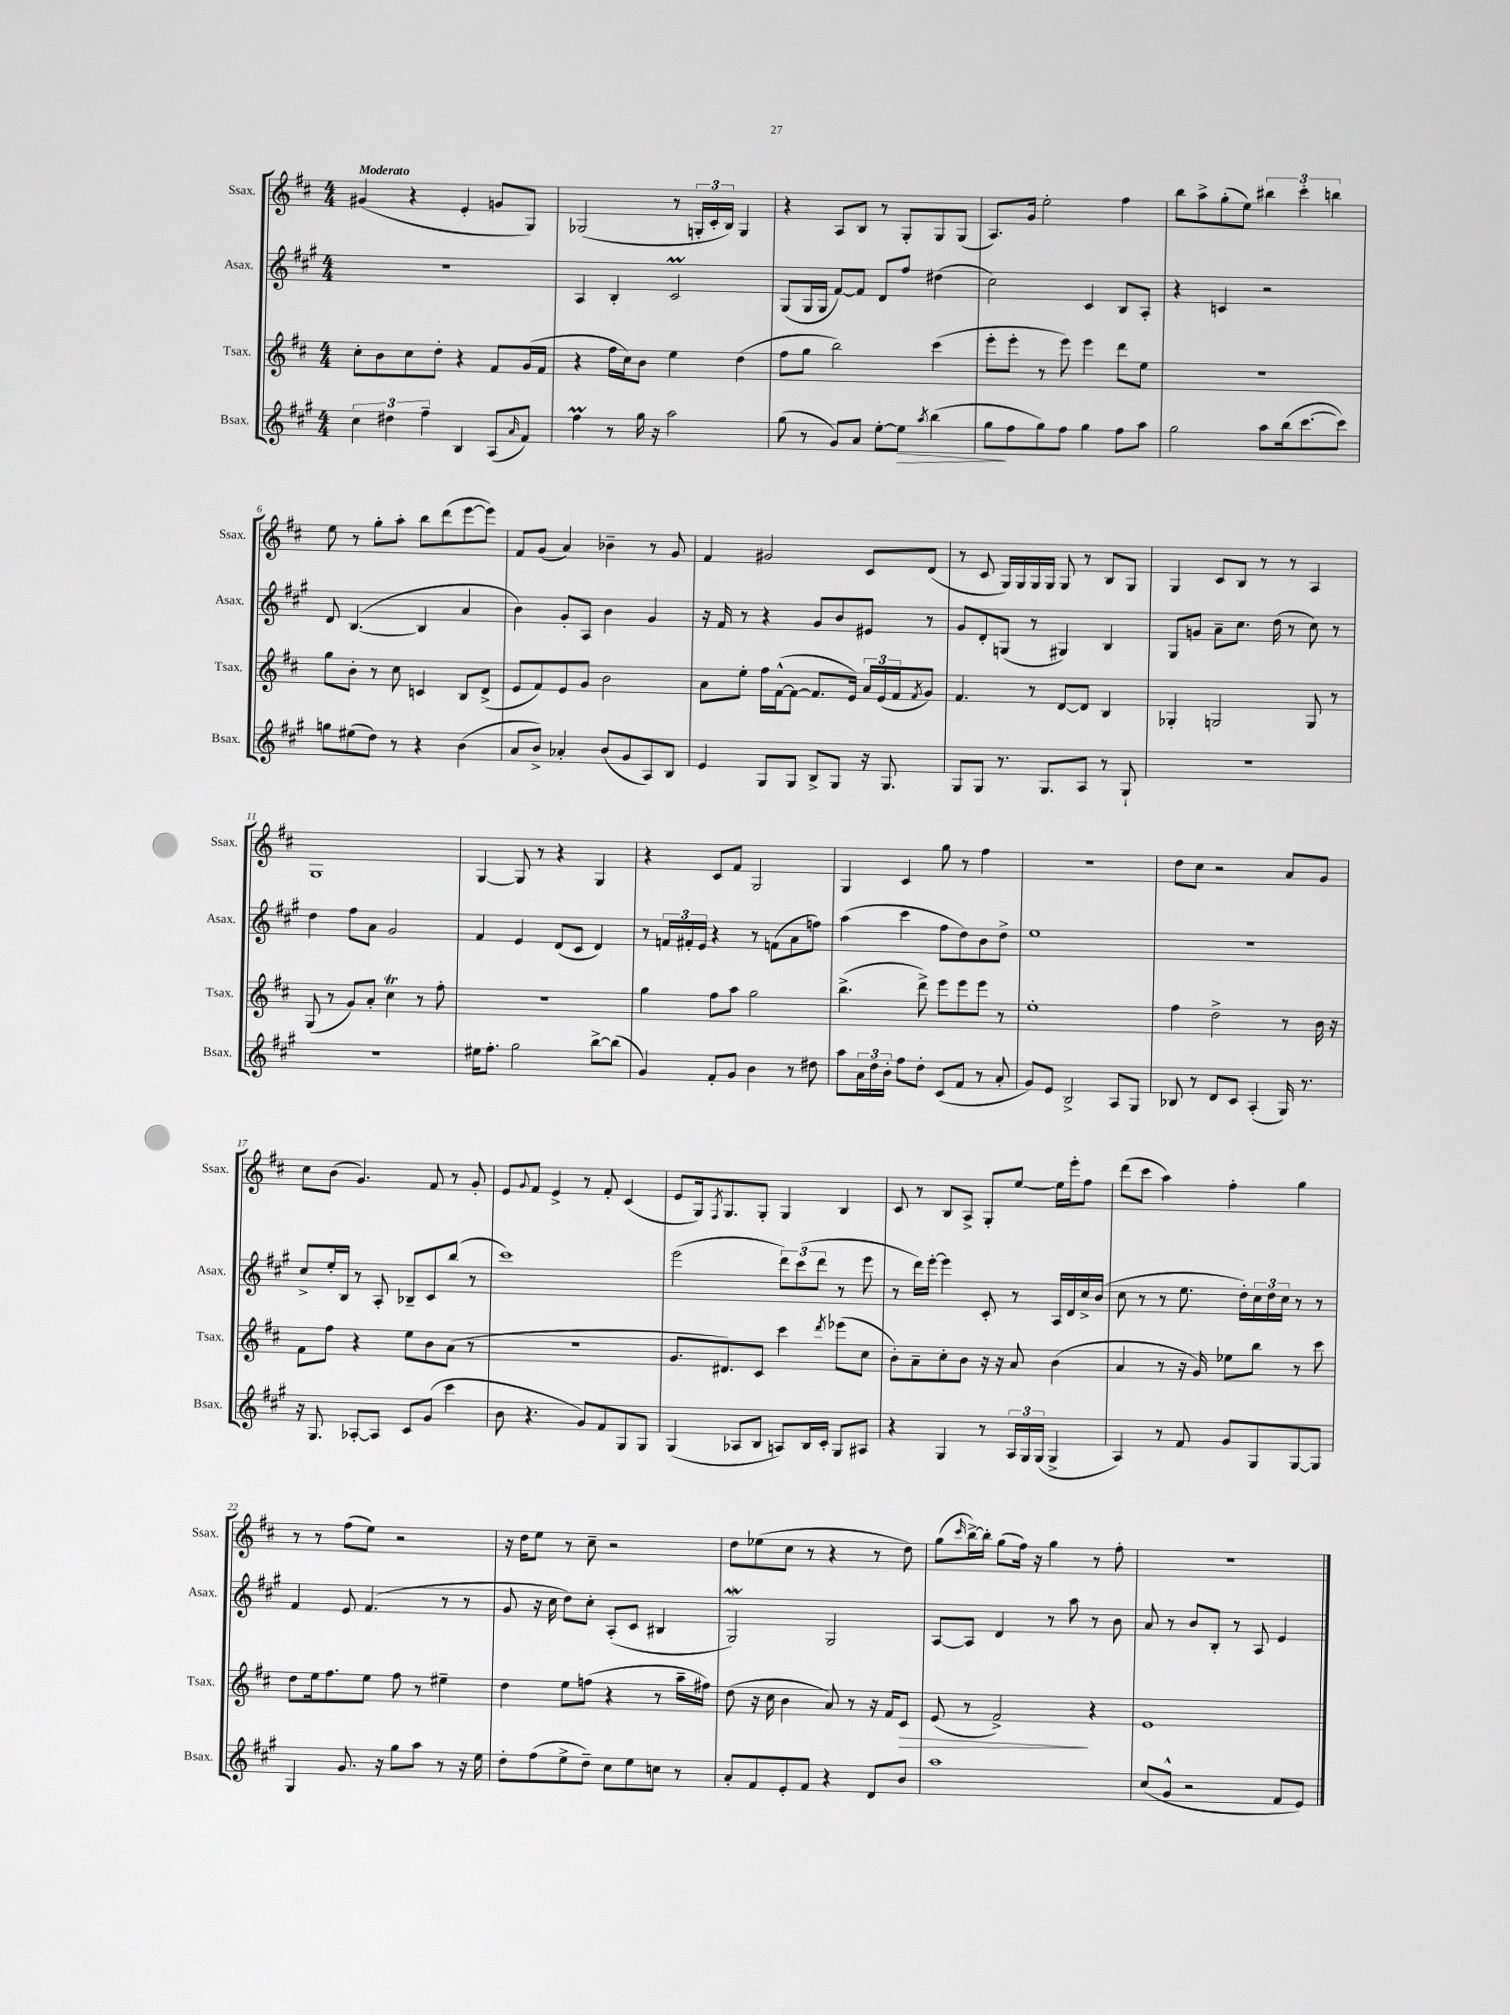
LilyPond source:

<<
\new StaffGroup <<
\new Staff = "s0" \with { instrumentName = "Ssax." shortInstrumentName = "Ssax." } {
    \clef treble \key d \major \numericTimeSignature \time 4/4 \tempo "Moderato"
    gis'4( r4 e'4-. g'8 g8) |
    ges2( r8 \tuplet 3/2 { g16-. cis'16-. b16) } g4 |
    r4 a8 b8 r8 g8-. g8 g8( |
    a8.) g'16 e''2-. fis''4 |
    b''8 a''8-> g''8-.( e''8) \tuplet 3/2 { bis''4 cis'''4-. b''4 } |
    e''8 r8 g''8-. a''8-. b''8 d'''8( e'''8~ e'''8) |
    fis'8 g'8( a'4) bes'4-- r8 g'8 |
    fis'4 gis'2 cis'8 d'8( |
    r8 cis'8 g16) g16 g16 g16 g8 r8 b8 g8 |
    g4 cis'8 b8 r8 r8 a4 |
    g1 |
    g4~ g8 r8 r4 g4 |
    r4 cis'8 fis'8 g2 |
    g4 cis'4 g''8 r8 fis''4 |
    R1 |
    d''8 cis''8 r2 a'8 g'8 |
    cis''8 b'8( g'4.) fis'8 r8 g'8-. |
    e'8 \appoggiatura { g'8 } fis'8 e'4-> r8 fis'8-. cis'4( |
    e'8 g16) \acciaccatura { fis8 } g8. g8-. g4 b4 |
    cis'8 r8 b8 a8-> g8-. e''8~ e''16 e'''16-. fis''8 |
    d'''8( cis'''8 a''4) fis''4-. g''4 |
    r8 r8 fis''8( e''8) r2 |
    r16 d''16 e''8 r8 cis''8-- r2 |
    d''8 ees''8( cis''8 r8 r4 r8 d''8) |
    g''8( \grace { cis'''16 } b''16~->) b''16-. g''8( fis''16) r16 g''4 r8 fis''8-. |
    R1 \bar "|." |
}
\new Staff = "s1" \with { instrumentName = "Asax." shortInstrumentName = "Asax." } {
    \clef treble \key a \major \numericTimeSignature \time 4/4
    R1 |
    a4 b4-. cis'2\prall |
    gis8( gis16 gis16 fis'8~) fis'8 d'8 fis''8 dis''4( |
    cis''2) cis'4 b8 a8-. |
    r4 c'4 r2 |
    d'8 b4.~( b4 a'4 |
    b'4) gis'8-. a8 b'4 gis'4 |
    r16 fis'16 r8 r4 gis'8 b'8 eis'8 r8 |
    gis'8 d'8-. g8( r8 gis4) b4 |
    gis8 g'8 a'8-- cis''8. d''16( r8 cis''8) r8 |
    d''4 fis''8 a'8 gis'2 |
    fis'4 e'4 d'8( cis'8 d'4) |
    r8 \tuplet 3/2 { f'16 fis'16-. e'16 } r4 r8 f'8( a'8 f''8) |
    a''4( cis'''4 fis''8 d''8) b'8 d''8-> |
    e''1 |
    R1 |
    cis''8-> e''16-. b16 r8 a8-. bes8-- cis'8 b''8( r8 |
    cis'''1) |
    e'''2( \tuplet 3/2 { d'''8) cis'''8( d'''8 } r8 e'''8 |
    r8 d'''16) e'''16~-. e'''4 cis'8-. r8 a16 d'16 cis''16-> b'16( |
    cis''8 r8 r8 e''8. d''16-.) \tuplet 3/2 { cis''16 d''16 cis''16 } r8 r8 |
    fis'4 e'8 fis'4.( r8 r8 |
    gis'8 r16 cis''16 d''8) cis''8-. a8-.( cis'8 bis4 |
    gis2\mordent) gis2 |
    a8~ a8 d'4 r8 a''8 r8 b'8 |
    a'8 r8 b'8 b8-. r8 a8 e'4 \bar "|." |
}
\new Staff = "s2" \with { instrumentName = "Tsax." shortInstrumentName = "Tsax." } {
    \clef treble \key d \major \numericTimeSignature \time 4/4
    cis''8-. b'8 cis''8 d''8-. r4 fis'8 g'16( fis'16 |
    r4 fis''16 cis''16) b'8 e''4 d''4( |
    fis''8 g''8 b''2) cis'''4( |
    e'''8-. e'''8-. r8 e'''8) e'''4 d'''8 e''8 |
    R1 |
    g''8 b'8-. r8 cis''8 c'4 b8 d'8->( |
    e'8 fis'8) e'8 g'8 b'2 |
    a'8 e''8-. fis''16 fis'16~-^( fis'8~ fis'8. e'16) \tuplet 3/2 { a'16 e'16( fis'16 } \acciaccatura { fis'8 } g'8) |
    fis'4. r8 d'8~ d'8 b4 |
    ges4-. g2 g8 r8 |
    g8( r8 g'8) a'8-. cis''4\trill r8 fis''8-. |
    R1 |
    g''4 fis''8 a''8 g''2 |
    b''4.->( d'''8->) e'''8 e'''8 e'''8 r8 |
    e''1-. |
    fis''4 d''2-> r8 b'16 r16 |
    fis'8 fis''8 r4 e''8 b'8 a'8( r8 |
    R1 |
    g'8. dis'8.) cis'8 cis'''4 \acciaccatura { d'''8 } ees'''8( cis''8 |
    b'8-.) a'8-- cis''8-. b'8 r16 r16 a'8 b'4( |
    a'4 r8 r16 g'16) ees''8 b''8 r8 cis'''8 |
    d''8 e''16 fis''8. e''8 fis''8 r8 eis''4-- |
    d''4 e''8 f''8( r4 r8 a''16-- fis''16) |
    d''8( r16 cis''16 b'4 a'8) r8 r16 fis'16 cis'8\> |
    e'8( r8 fis'2->\!) r4 |
    e'1 \bar "|." |
}
\new Staff = "s3" \with { instrumentName = "Bsax." shortInstrumentName = "Bsax." } {
    \clef treble \key a \major \numericTimeSignature \time 4/4
    \tuplet 3/2 { cis''4 dis''4 fis''4-- } b4 a8( \grace { a'16 } fis'8) |
    fis''4\prall r8 gis''16 r16 a''2 |
    gis''8( r8 gis'8) a'8 e''8~-. e''8\> \acciaccatura { a''8 } b''4( |
    gis''8\! fis''8 gis''8) fis''8 gis''4 fis''8 a''8 |
    gis''2 a''8 b''16( cis'''8.~ cis'''8) |
    g''8 eis''8( d''8) r8 r4 b'4( |
    a'8 b'8->) aes'4-. b'8( gis'8 a8) b8 |
    e'4 gis8 gis8 b8-> gis8 r16 gis8. |
    gis8 gis8 r8. gis8. a8 r8 gis8-! |
    R1 |
    R1 |
    eis''16 fis''8.-. gis''2 b''8~-> b''8( |
    gis'4) fis'8-. gis'8 b'4 r8 dis''8 |
    a''8 \tuplet 3/2 { a'16 d''16 b'16-. } fis''8 d''8-. cis'8( fis'8 r8 a'8-. |
    gis'8) e'8 b2-> a8 gis8 |
    bes8 r8 d'8 cis'8 a4-.( gis16) r8. |
    r16 gis8. aes8~-. aes8 cis'8 gis'8( cis'''4 |
    b'8 r4. gis'8) fis'8 gis8 gis8 |
    gis4( aes8 b8 a8) b16 cis'16-. gis8 ais8 |
    r4 gis4 r8 \tuplet 3/2 { a16 gis16 gis16( } gis4-> |
    a4) r8 fis'8 gis'8 gis8 gis8~ gis8 |
    gis4 gis'8. r16 gis''8 a''8 r8 r16 e''16 |
    d''8-. fis''8( e''8-> d''8--) cis''8 e''8 c''8 r8 |
    a'8-. fis'8 e'8-. fis'8 r4 d'8 b'8 |
    a''1 |
    cis''8( gis'8-^ r2 fis'8 e'8) \bar "|." |
}
>>
>>
